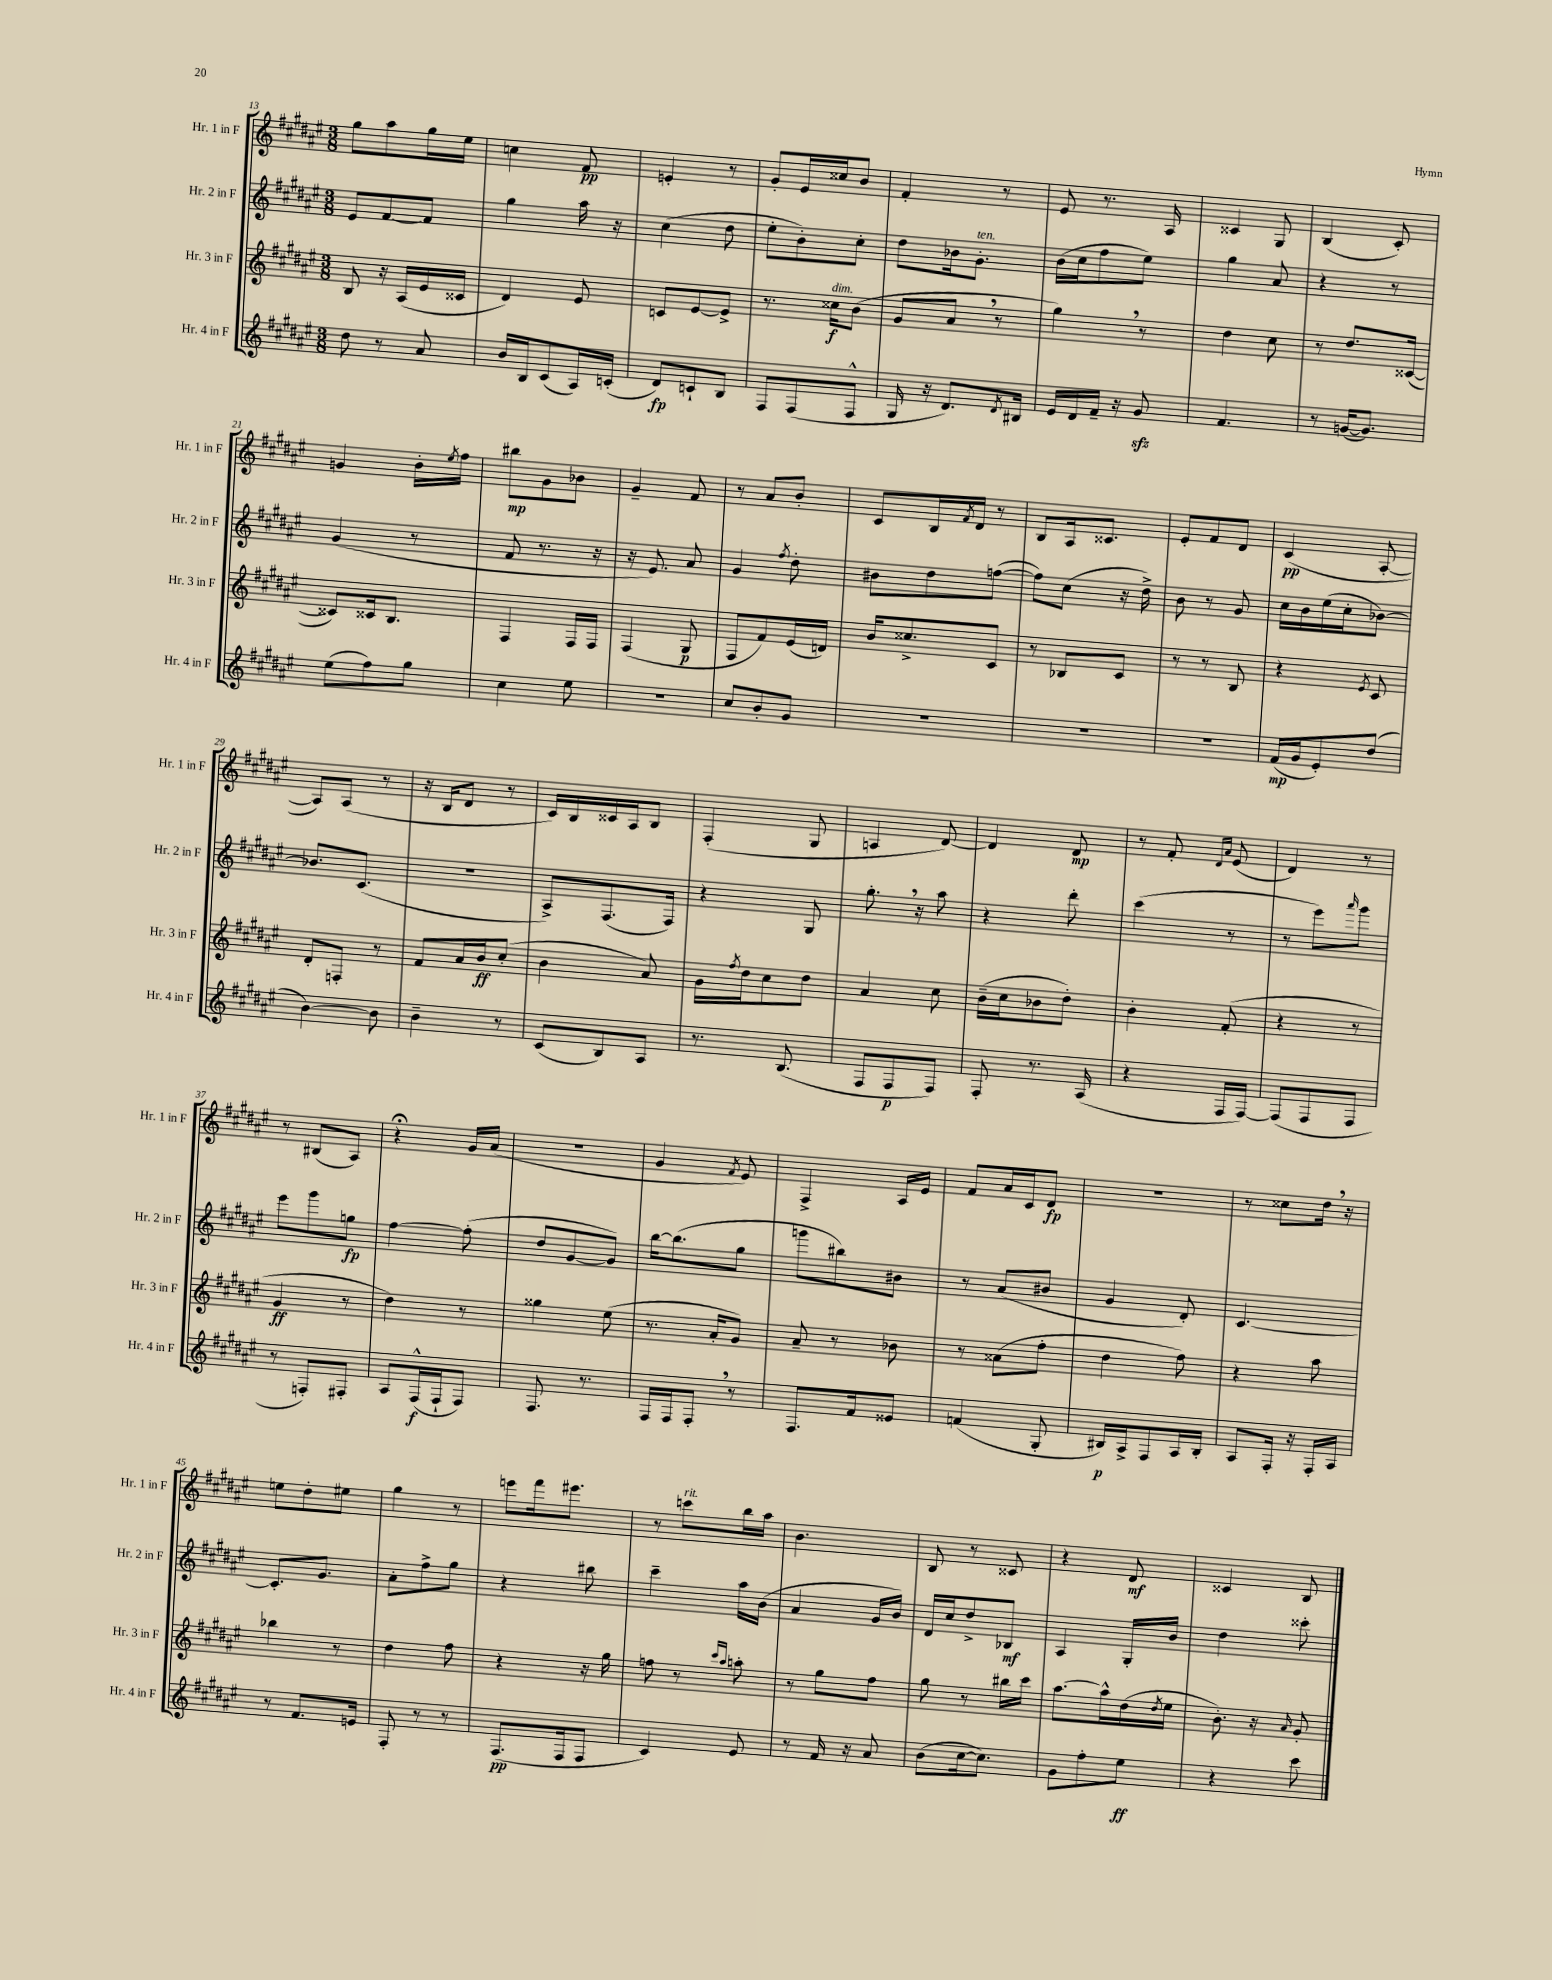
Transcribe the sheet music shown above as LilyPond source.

<<
\new StaffGroup <<
\new Staff = "s0" \with { instrumentName = "Hr. 1 in F" shortInstrumentName = "Hr. 1 in F" } {
    \clef treble \key fis \major \numericTimeSignature \time 3/8
    gis''8 ais''8 gis''16 eis''16 |
    c''4 fis'8\pp |
    e'4-. r8 |
    gis'8-. eis'16 cisis''16 b'8 |
    fis'4-. r8 |
    eis'8 r8. ais16 |
    cisis'4 gis8 |
    b4( cis'8-.) |
    g'4 b'16-. \acciaccatura { eis''8 } fis''16 |
    bis''8\mp gis'8 bes'8 |
    gis'4-- fis'8 |
    r8 ais'8 b'8-. |
    cis'8 b16 \acciaccatura { fis'8 } dis'16 r8 |
    b8 ais16 cisis'8. |
    eis'8-. fis'8 dis'8 |
    cis'4\pp( ais8~-. |
    ais8) ais8( r8 |
    r16 b16 dis'8 r8 |
    cis'16) b16 cisis'16 ais16 b8 |
    fis4-.( gis8 |
    a4 dis'8~) |
    dis'4 dis'8\mp |
    r8 fis'8-. \grace { dis'16 ais'16 } eis'8( |
    dis'4) r8 |
    r8 bis8( ais8) |
    r4\fermata gis'16 ais'16( |
    R4. |
    gis'4 \acciaccatura { fis'8 } eis'8) |
    fis4-> ais16 eis'16 |
    fis'8 ais'16 cis'16 dis'8\fp |
    R4. |
    r8 cisis''8 dis''16 \breathe r16 |
    e''8 dis''8-. eis''8 |
    gis''4 r8 |
    e'''8 fis'''16 eis'''8. |
    r8 c'''8^\markup { \italic "rit." } b''16 ais''16 |
    b'4. |
    b8 r8 cisis'8 |
    r4 dis'8\mf |
    cisis'4 b8 \bar "|." |
}
\new Staff = "s1" \with { instrumentName = "Hr. 2 in F" shortInstrumentName = "Hr. 2 in F" } {
    \clef treble \key fis \major \numericTimeSignature \time 3/8
    eis'8 fis'8~ fis'8 |
    gis''4 ais''16 r16 |
    cis''4( dis''8 |
    eis''8-. b'8-.) cis''8-. |
    dis''8 bes'16 gis'8.-.^\markup { \italic "ten." } |
    b'16( cis''16 fis''8 eis''8) |
    gis''4 ais'8 |
    r4 r8 |
    gis'4( r8 |
    fis'8 r8. r16 |
    r16 eis'8.) ais'8 |
    gis'4 \acciaccatura { fis''8 } dis''8-. |
    bis'8 dis''8 f''8~( |
    f''8) cis''8( r16 dis''16->) |
    b'8 r8 gis'8 |
    cis''16 b'16 eis''16( cis''16-. bes'8~) |
    bes'8. cis'8.( |
    R4. |
    ais8->) fis8.( fis16) |
    r4 gis8 |
    gis''8.-. \breathe r16 ais''8 |
    r4 dis'''8-. |
    cis'''4( r8 |
    r8 eis'''8) \grace { ais'''16 } gis'''8 |
    eis'''8 gis'''8 g''8\fp |
    fis''4~ fis''8-.( |
    dis''8 gis'8~ gis'8) |
    b''16~ b''8.( gis''8 |
    g'''8 bis''8) bis'8 |
    r8 ais'8( bis'8 |
    gis'4 dis'8-.) |
    cis'4.~ |
    cis'8.-. gis'8. |
    ais'8-. fis''8-> gis''8 |
    r4 bis''8 |
    cis'''4-- ais''16 b'16( |
    ais'4 gis'16 b'16) |
    dis'16 cis''16 dis''8-> bes8\mf |
    ais4 gis16-. b'16 |
    dis''4 cisis'''8-. \bar "|." |
}
\new Staff = "s2" \with { instrumentName = "Hr. 3 in F" shortInstrumentName = "Hr. 3 in F" } {
    \clef treble \key fis \major \numericTimeSignature \time 3/8
    b8 r16 ais16( eis'16 cisis'16 |
    dis'4) eis'8 |
    c'8 eis'8~ eis'8-> |
    r8. cisis''16\f^\markup { \italic "dim." } b'8( |
    gis'8 ais'8 \breathe r8 |
    gis''4) \breathe r8 |
    dis''4 cis''8 |
    r8 dis''8. cisis'16~( |
    cisis'8) cisis'16 b8. |
    fis4 fis16 fis16 |
    fis4( gis8\p |
    fis8 fis'8) eis'16( d'16) |
    b'16 cisis''8.-> cis'8 |
    r8 bes8 cis'8 |
    r8 r8 b8 |
    r4 \acciaccatura { eis'8 } cis'8 |
    dis'8-. f8-. r8 |
    fis'8 ais'16 b'16\ff cis''8-.( |
    b'4 ais'8) |
    gis'16 \acciaccatura { fis''8 } dis''16 cis''8 dis''8 |
    ais'4 cis''8 |
    b'16--( cis''16 bes'8 dis''8-.) |
    b'4-. fis'8-.( |
    r4 r8 |
    gis'4\ff r8 |
    dis''4) r8 |
    gisis''4 eis''8( |
    r8. ais'16-. gis'8) |
    ais'8-- r8 bes'8 |
    r8 aisis'8( fis''8-. |
    dis''4 fis''8) |
    r4 ais''8 |
    bes''4 r8 |
    dis''4 fis''8 |
    r4 r16 gis''16 |
    f''8 r8 \grace { cis'''16 ais''16 } a''8-. |
    r8 gis''8 fis''8 |
    gis''8 r8 bis''16 cis'''16 |
    ais''8.~ ais''16-^ dis''16( \acciaccatura { dis''8 } eis''16 |
    b'8.-.) r16 \grace { ais'16 } gis'8-. \bar "|." |
}
\new Staff = "s3" \with { instrumentName = "Hr. 4 in F" shortInstrumentName = "Hr. 4 in F" } {
    \clef treble \key fis \major \numericTimeSignature \time 3/8
    dis''8 r8 ais'8 |
    b'16 b16 cis'8( ais16) c'16-.( |
    dis'8\fp) c'8-! b8 |
    fis8 fis8( fis8-^ |
    gis16 r16 dis'8.) \acciaccatura { dis'8 } bis16 |
    eis'16 dis'16 fis'16-- r16 gis'8\sfz |
    fis'4. |
    r8 g'16~( g'8.) |
    eis''8( fis''8) gis''8 |
    cis''4 eis''8 |
    R4. |
    cis''8 b'8-. gis'8 |
    R4. |
    R4. |
    R4. |
    fis'16\mp( gis'16 eis'8-.) dis''8( |
    b'4~) b'8 |
    b'4-- r8 |
    cis'8( b8) ais8 |
    r8. b8.( |
    fis8 fis8\p fis8) |
    fis8-. r8. ais16( |
    r4 fis16 fis16~) |
    fis8( fis8 fis8 |
    r8 f8-.) fis8-. |
    ais8 fis16-^\f( fis16-! fis8) |
    fis8. r8. |
    fis16 fis16 fis8-. \breathe r8 |
    fis8. fis'16 eisis'8 |
    f'4( gis8-. |
    bis16\p) ais16-> fis8 ais16 bis16-. |
    ais8 fis16-. r16 fis16-. ais16 |
    r8 fis'8. e'16 |
    fis8-. r8 r8 |
    fis8.\pp( fis16 fis8 |
    cis'4) eis'8 |
    r8 fis'16 r16 ais'8 |
    b'8( cis''16~ cis''8.) |
    gis'8 fis''8-. eis''8\ff |
    r4 cis'''8 \bar "|." |
}
>>
>>
\layout { \context { \Score currentBarNumber = #13 } }
